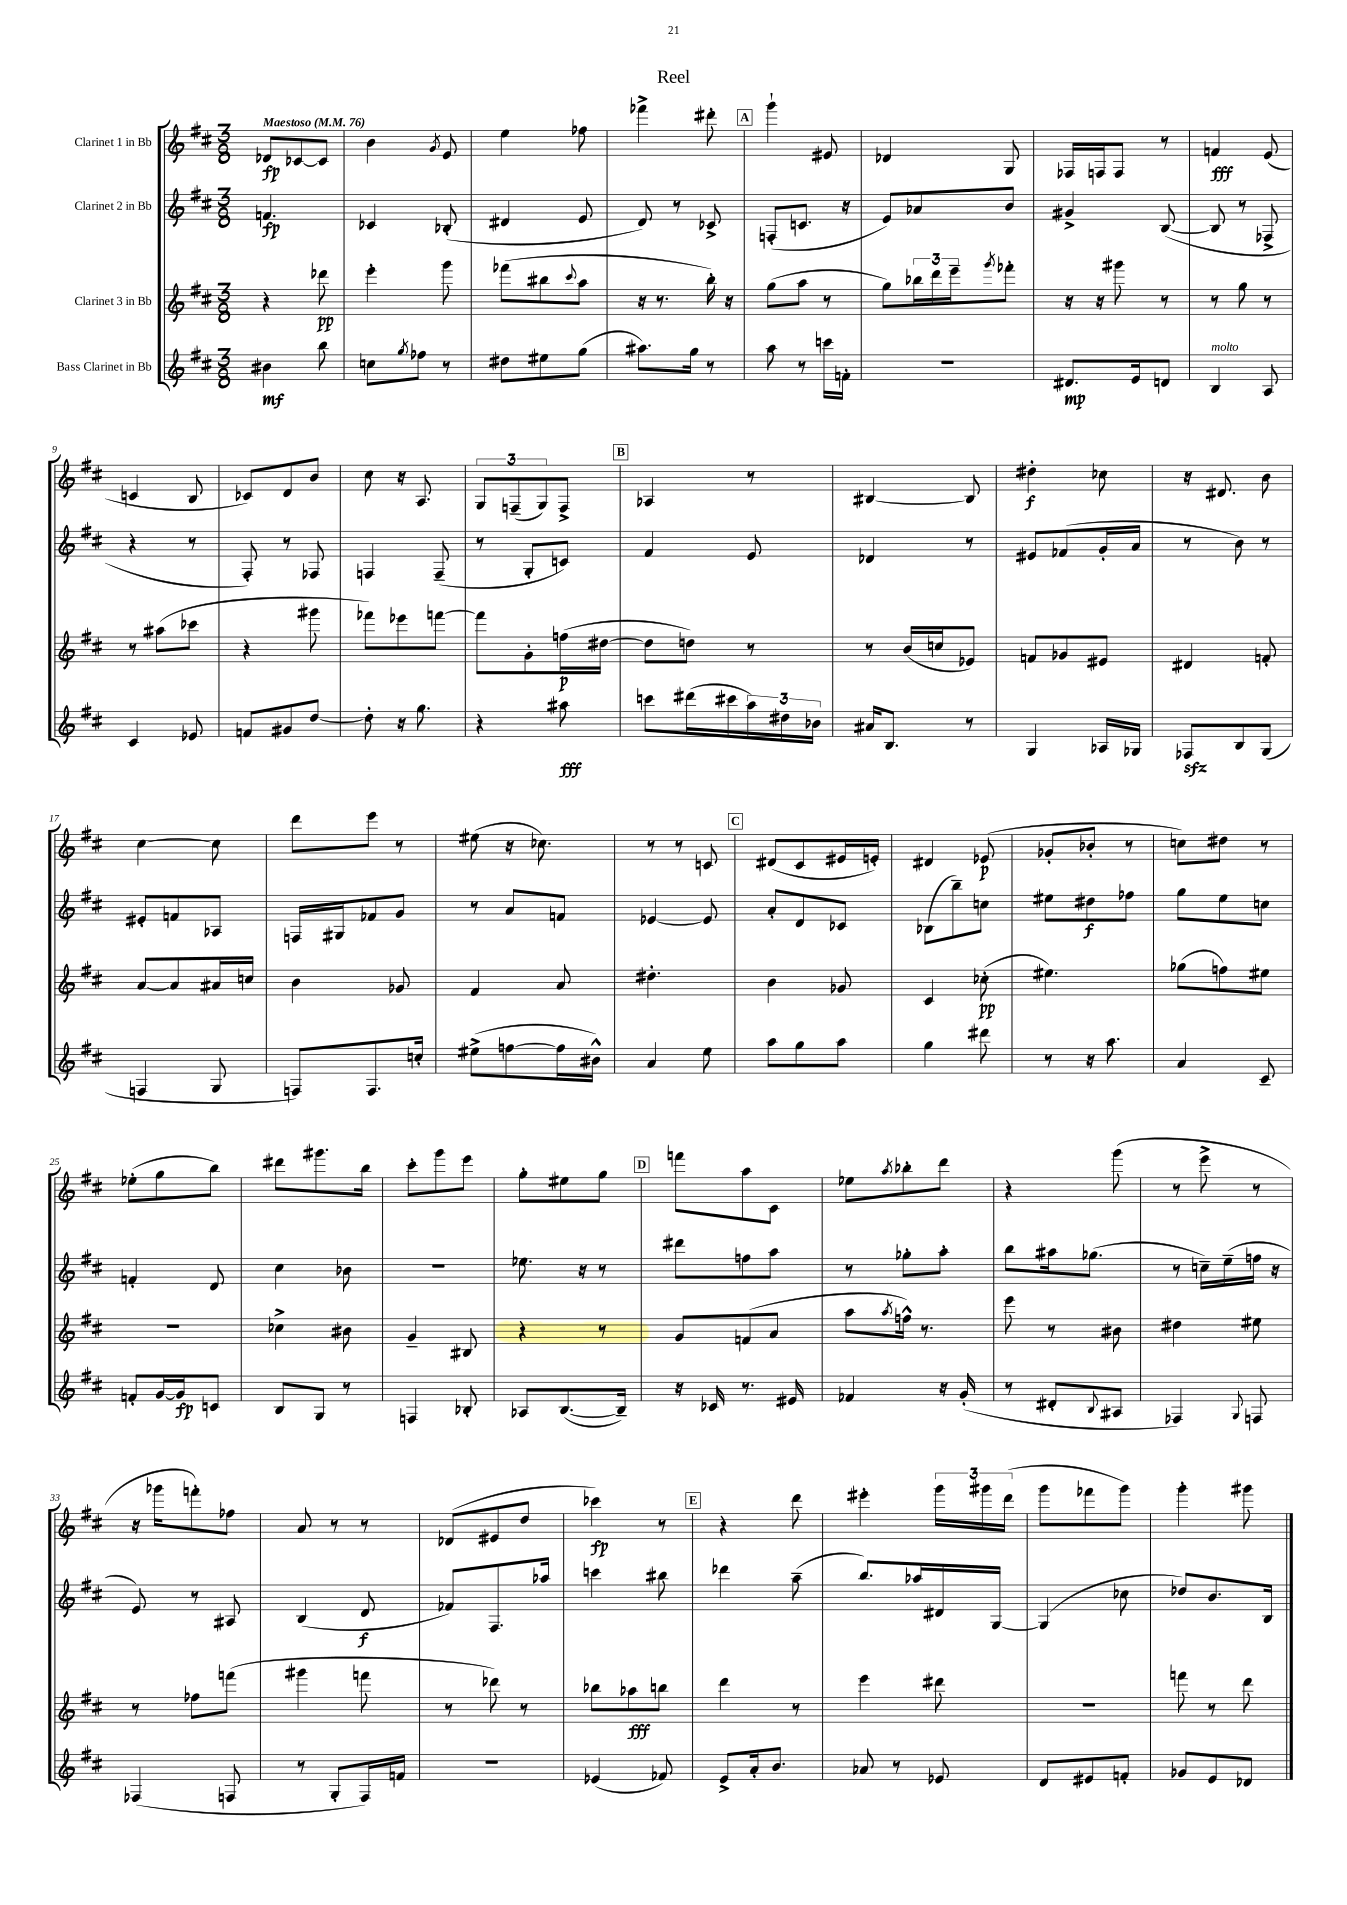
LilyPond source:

\header { title = "Reel" }
<<
\new StaffGroup <<
\new Staff = "s0" \with { instrumentName = "Clarinet 1 in Bb" } {
    \clef treble \key d \major \numericTimeSignature \time 3/8 \tempo "Maestoso" 4 = 76
    des'8\fp ces'8~ ces'8 |
    b'4 \acciaccatura { g'8 } e'8 |
    e''4 fes''8 |
    fes'''4-> dis'''8-. |
    \mark \markup { \box "A" } g'''4-! eis'8 |
    des'4 g8 |
    fes16 f16 f8 r8 |
    f'4\fff e'8( |
    c'4 b8 |
    ces'8) d'8 b'8 |
    cis''8 r16 a8. |
    \tuplet 3/2 { g8 f8--( g8) } f8-> |
    \mark \markup { \box "B" } aes4 r8 |
    bis4~ bis8 |
    dis''4-.\f ces''8 |
    r16 dis'8. b'8 |
    cis''4~ cis''8 |
    d'''8 e'''8 r8 |
    eis''8( r16 ces''8.) |
    r8 r8 c'8 |
    \mark \markup { \box "C" } dis'8( cis'8 eis'16 e'16-.) |
    dis'4 ees'8\p( |
    ges'8-. bes'8-. r8 |
    c''8) dis''8 r8 |
    ees''8-.( g''8 b''8) |
    dis'''8 gis'''8. b''16 |
    cis'''8-. g'''8 e'''8 |
    g''8-. eis''8 g''8 |
    \mark \markup { \box "D" } f'''8 a''8 cis'8 |
    ees''8 \acciaccatura { a''8 } bes''8-. d'''8 |
    r4 g'''8( |
    r8 e'''8-> r8 |
    r16 ges'''16 f'''8-.) fes''8 |
    a'8 r8 r8 |
    des'8( eis'8 d''8 |
    ces'''4\fp) r8 |
    \mark \markup { \box "E" } r4 d'''8 |
    eis'''4-. \tuplet 3/2 { g'''16 gis'''16 d'''16( } |
    g'''8 fes'''8 g'''8) |
    g'''4-. gis'''8 \bar "|." |
}
\new Staff = "s1" \with { instrumentName = "Clarinet 2 in Bb" } {
    \clef treble \key d \major \numericTimeSignature \time 3/8
    f'4.\fp |
    ces'4 bes8-.( |
    dis'4 e'8 |
    d'8) r8 ces'8-> |
    \mark \markup { \box "A" } f8-.( c'8. r16 |
    e'8) aes'8 b'8 |
    gis'4-> b8~( |
    b8 r8 fes8-> |
    r4 r8 |
    fis8-.) r8 fes8 |
    f4 f8--( |
    r8 g8-. c'8) |
    \mark \markup { \box "B" } fis'4 e'8 |
    des'4 r8 |
    eis'8 fes'8( g'16-. a'16 |
    r8 b'8) r8 |
    eis'8-. f'8 aes8 |
    f16 gis16 fes'8 g'8 |
    r8 a'8 f'8 |
    ees'4~ ees'8 |
    \mark \markup { \box "C" } a'8-. d'8 ces'8 |
    bes8( b''8--) c''8 |
    eis''8 dis''8\f fes''8 |
    g''8 e''8 c''8 |
    f'4-. d'8 |
    cis''4 bes'8 |
    R4. |
    ees''8. r16 r8 |
    \mark \markup { \box "D" } dis'''8 f''8 a''8 |
    r8 ges''8-. a''8-. |
    b''8 ais''16 ges''8.( |
    r8 c''16--) e''16--( f''16 r16 |
    e'8) r8 ais8 |
    b4( d'8\f |
    fes'8) fis8. aes''16 |
    c'''4 bis''8 |
    \mark \markup { \box "E" } des'''4 a''8--( |
    b''8.) aes''16 dis'16 g16~ |
    g4( ces''8 |
    des''8) b'8. b16 \bar "|." |
}
\new Staff = "s2" \with { instrumentName = "Clarinet 3 in Bb" } {
    \clef treble \key d \major \numericTimeSignature \time 3/8
    r4 des'''8\pp |
    e'''4-. g'''8 |
    fes'''8( bis''8 \appoggiatura { cis'''8 } a''8 |
    r16 r8. b''16-.) r16 |
    \mark \markup { \box "A" } g''8( a''8 r8 |
    g''8) \tuplet 3/2 { bes''16 d'''16 e'''16-- } \acciaccatura { g'''8 } fes'''8-. |
    r16 r16 gis'''8 r8 |
    r8 g''8 r8 |
    r8 ais''8( ces'''8 |
    r4 gis'''8 |
    fes'''8) ees'''8 f'''8~ |
    f'''8 g'8-. f''16\p( dis''16~ |
    \mark \markup { \box "B" } dis''8 d''8) r8 |
    r8 b'16( c''16 ees'8) |
    f'8 ges'8 eis'8 |
    dis'4 f'8-. |
    a'8~ a'8 ais'16 c''16 |
    b'4 ges'8 |
    fis'4 a'8 |
    dis''4.-. |
    \mark \markup { \box "C" } b'4 ges'8 |
    cis'4 ces''8-.\pp( |
    eis''4.) |
    ges''8( f''8) eis''8 |
    R4. |
    ces''4-> bis'8 |
    g'4-- bis8 |
    r4 r8 |
    \mark \markup { \box "D" } g'8 f'8( a'8 |
    a''8 \acciaccatura { a''8 } f''16-^) r8. |
    e'''8 r8 bis'8 |
    dis''4 eis''8 |
    r8 fes''8 f'''8( |
    gis'''4 f'''8 |
    r8 des'''8) r8 |
    bes''8 aes''8\fff b''8 |
    \mark \markup { \box "E" } d'''4 r8 |
    e'''4 dis'''8 |
    R4. |
    f'''8 r8 d'''8 \bar "|." |
}
\new Staff = "s3" \with { instrumentName = "Bass Clarinet in Bb" } {
    \clef treble \key d \major \numericTimeSignature \time 3/8
    bis'4\mf b''8 |
    c''8 \acciaccatura { g''8 } fes''8 r8 |
    dis''8 eis''8 g''8( |
    ais''8.) g''16 r8 |
    \mark \markup { \box "A" } a''8 r8 c'''16 f'16-. |
    R4. |
    dis'8.\mp e'16 d'8 |
    b4^\markup { \italic "molto" } a8 |
    cis'4 ees'8 |
    f'8 gis'8 d''8~ |
    d''8-. r16 g''8. |
    r4 ais''8\fff |
    \mark \markup { \box "B" } c'''8 dis'''16( cis'''16 \tuplet 3/2 { a''16) dis''16 bes'16 } |
    ais'16 b8. r8 |
    g4 aes16 ges16 |
    fes8\sfz b8 g8( |
    f4 g8 |
    f8) f8. c''16-. |
    eis''8->( f''8~ f''16 bis'16-^) |
    a'4 e''8 |
    \mark \markup { \box "C" } a''8 g''8 a''8 |
    g''4 dis'''8 |
    r8 r16 a''8. |
    a'4 cis'8-- |
    f'8-. g'16~ g'16\fp c'8 |
    b8 g8 r8 |
    f4 bes8-. |
    aes8 b8.~( b16--) |
    \mark \markup { \box "D" } r16 ces'16 r8. eis'16 |
    fes'4 r16 g'16-.( |
    r8 dis'8-. \appoggiatura { b8 } ais8 |
    fes4) \appoggiatura { g8 } f8 |
    fes4( f8 |
    r8 g8-. fis16) f'16 |
    R4. |
    ees'4( fes'8) |
    \mark \markup { \box "E" } e'8-> a'16-. b'8. |
    aes'8 r8 ees'8 |
    d'8 eis'8 f'8-. |
    ges'8 e'8 des'8 \bar "|." |
}
>>
>>
